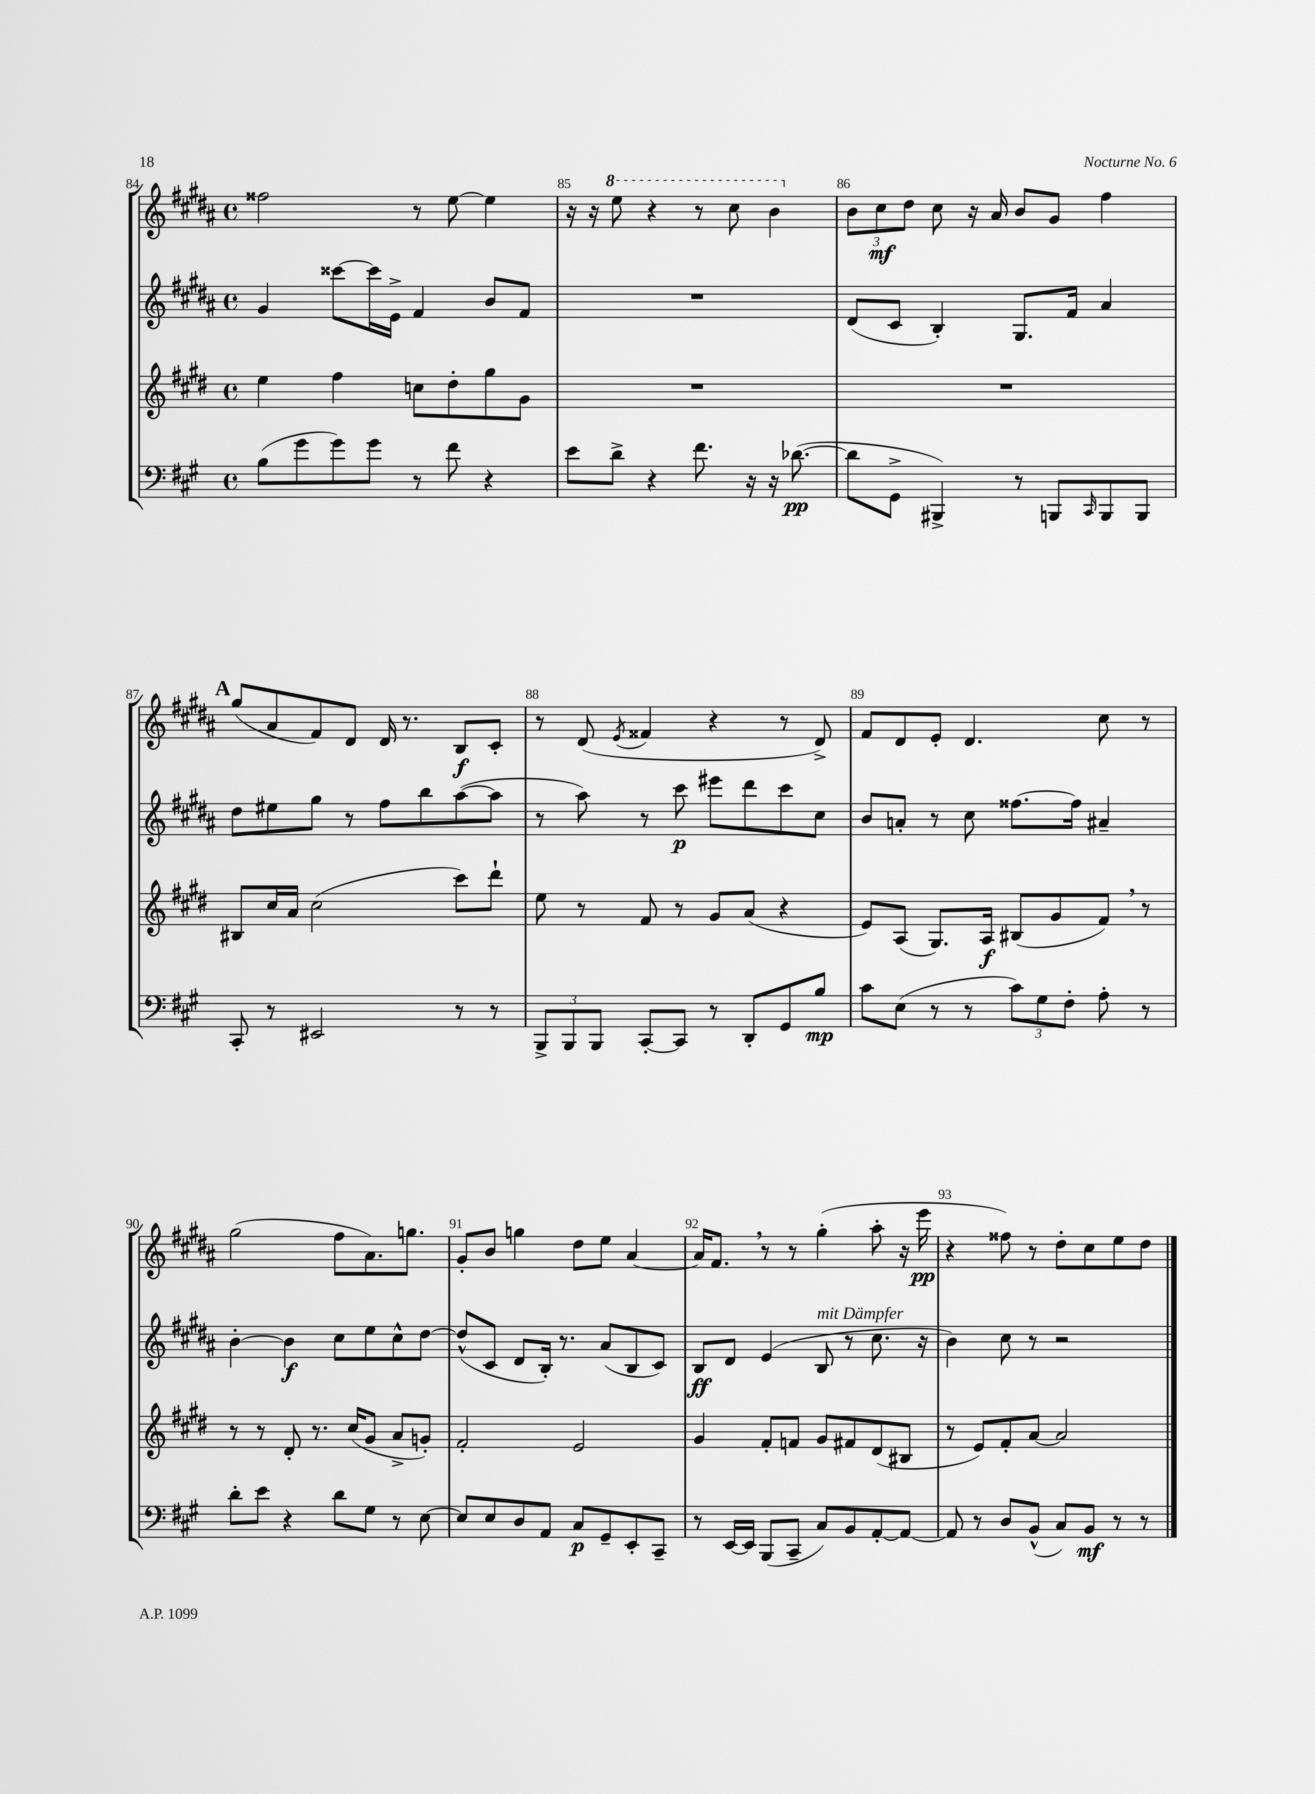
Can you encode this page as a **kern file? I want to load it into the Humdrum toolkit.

**kern	**kern	**kern	**kern
*staff4	*staff3	*staff2	*staff1
*clefF4	*clefG2	*clefG2	*clefG2
*k[f#c#g#]	*k[f#c#g#d#]	*k[f#c#g#d#a#]	*k[f#c#g#d#a#]
*M4/4	*M4/4	*M4/4	*M4/4
*met(c)	*met(c)	*met(c)	*met(c)
(8B\L	4ee\	4g#/	2ff##\
8g#\	.	.	.
8g#\)	4ff#\	[8ccc##\L	.
8g#\J	.	16ccc##\]L	.
.	.	16e^\JJ	.
8r	8cc\L	4f#/	8r
8f#\	8dd#'\	.	[8ee\
4r	8gg#\	8b/L	4ee\]
.	8g#\J	8f#/J	.
=	=	=	=
8e\L	1r	1r	16r
.	.	.	16r
8d^\J	.	.	8eee\
4r	.	.	4r
8.f#\	.	.	8r
.	.	.	8ccc#\
16r	.	.	.
16r	.	.	4bb\
([8.d-\	.	.	.
=	=	=	=
8d-\]L	1r	(8d#/L	12b\L
.	.	.	12cc#\
8GG#^\J	.	8c#/J	.
.	.	.	12dd#\J
4BBB#^/)	.	4B'/)	8cc#\
.	.	.	16r
.	.	.	16a#/
8r	.	8.G#/L	8b/L
8BBB/L	.	.	8g#/J
.	.	16f#/Jk	.
16qqCC#/	.	.	.
8BBB/	.	4a#/	4ff#\
8BBB/J	.	.	.
=	=	=	=
8CC#'/	8B#/L	8dd#\L	(8gg#/L
8r	16cc#/L	8ee#\	8a#/
.	16a/JJ	.	.
2EE#/	(2cc#\	8gg#\J	8f#/)
.	.	8r	8d#/J
.	.	8ff#\L	16d#/
.	.	.	8.r
.	.	8bb\	.
8r	8ccc#\L)	([8aa#\	8B/L
8r	8ddd#`\J	8aa#\]J	8c#'/J
=	=	=	=
12BBB^/L	8ee\	8r	8r
12BBB/	.	.	.
.	8r	8aa#\)	(8d#/
12BBB/J	.	.	.
.	.	.	8qe/
[8CC#'/L	8f#/	8r	4f##/
8CC#/]J	8r	8ccc#\	.
8r	8g#/L	8eee#\L	4r
8DD'/L	(8a/J	8ddd#\	.
8GG#/	4r	8ccc#\	8r
8B/J	.	8cc#\J	8d#^/)
=	=	=	=
8c#\L	8e/L)	8b/L	8f#/L
(8E\J	(8A/J	8a'/J	8d#/
8r	8.G#/L)	8r	8e'/J
8r	.	8cc#\	4.d#/
.	16A/Jk	.	.
12c#\L)	(8B#/L	[8.ff##\L	.
12G#\	.	.	.
.	8g#/	.	.
12F#'\J	.	.	.
.	.	16ff##\]Jk	.
8A'\	8f#/J)	4a#~/	8cc#\
8r	8r	.	8r
=	=	=	=
8d'\L	8r	[4b'\	(2gg#\
8e\J	8r	.	.
4r	8d#'/	4b\]	.
.	8.r	.	.
8d\L	.	8cc#\L	8ff#\L
.	(16cc#/LK	.	.
8G#\J	8g#/J	8ee\	8.a#\)
8r	8a^/L	8cc#^^\	.
.	.	.	8.gg\J
[8E\	8g'/J)	[8dd#\J	.
=	=	=	=
8E/]L	2f#'/	(8dd#^^/]L	8g#'/L
8E/	.	8c#/J	8b/J
8D/	.	8d#/L	4gg\
8AA/J	.	16B'/Jk)	.
.	.	8.r	.
8C#/L	2e/	.	8dd#\L
8GG#~/	.	(8a#/L	8ee\J
8EE'/	.	8B/	[4a#/
8CC#~/J	.	8c#/J)	.
=	=	=	=
8r	4g#/	8B/L	16a#/]LK
.	.	.	8.f#/J
[16EE/LL	.	8d#/J	.
16EE/]JJ	.	.	.
(8BBB/L	8f#'/L	(4e/	8r
8CC#~/J	8f/J	.	8r
8C#/L)	8g#/L	8B/	(4gg#'\
8BB/	8f#/	8r	.
[8AA'/	(8d#/	8.cc#\	8aa#'\
8AA/_J	8B#/J	.	16r
.	.	16r	16eee\
=	=	=	=
8AA/]	8r	4b\)	4r
8r	8e/L)	.	.
8D/L	8f#'/	8cc#\	8ff##\)
(8BB^^/J	[8a/J	8r	8r
8C#/L)	2a/]	2r	8dd#'\L
8BB/J	.	.	8cc#\
8r	.	.	8ee\
8r	.	.	8dd#\J
==	==	==	==
*-	*-	*-	*-
